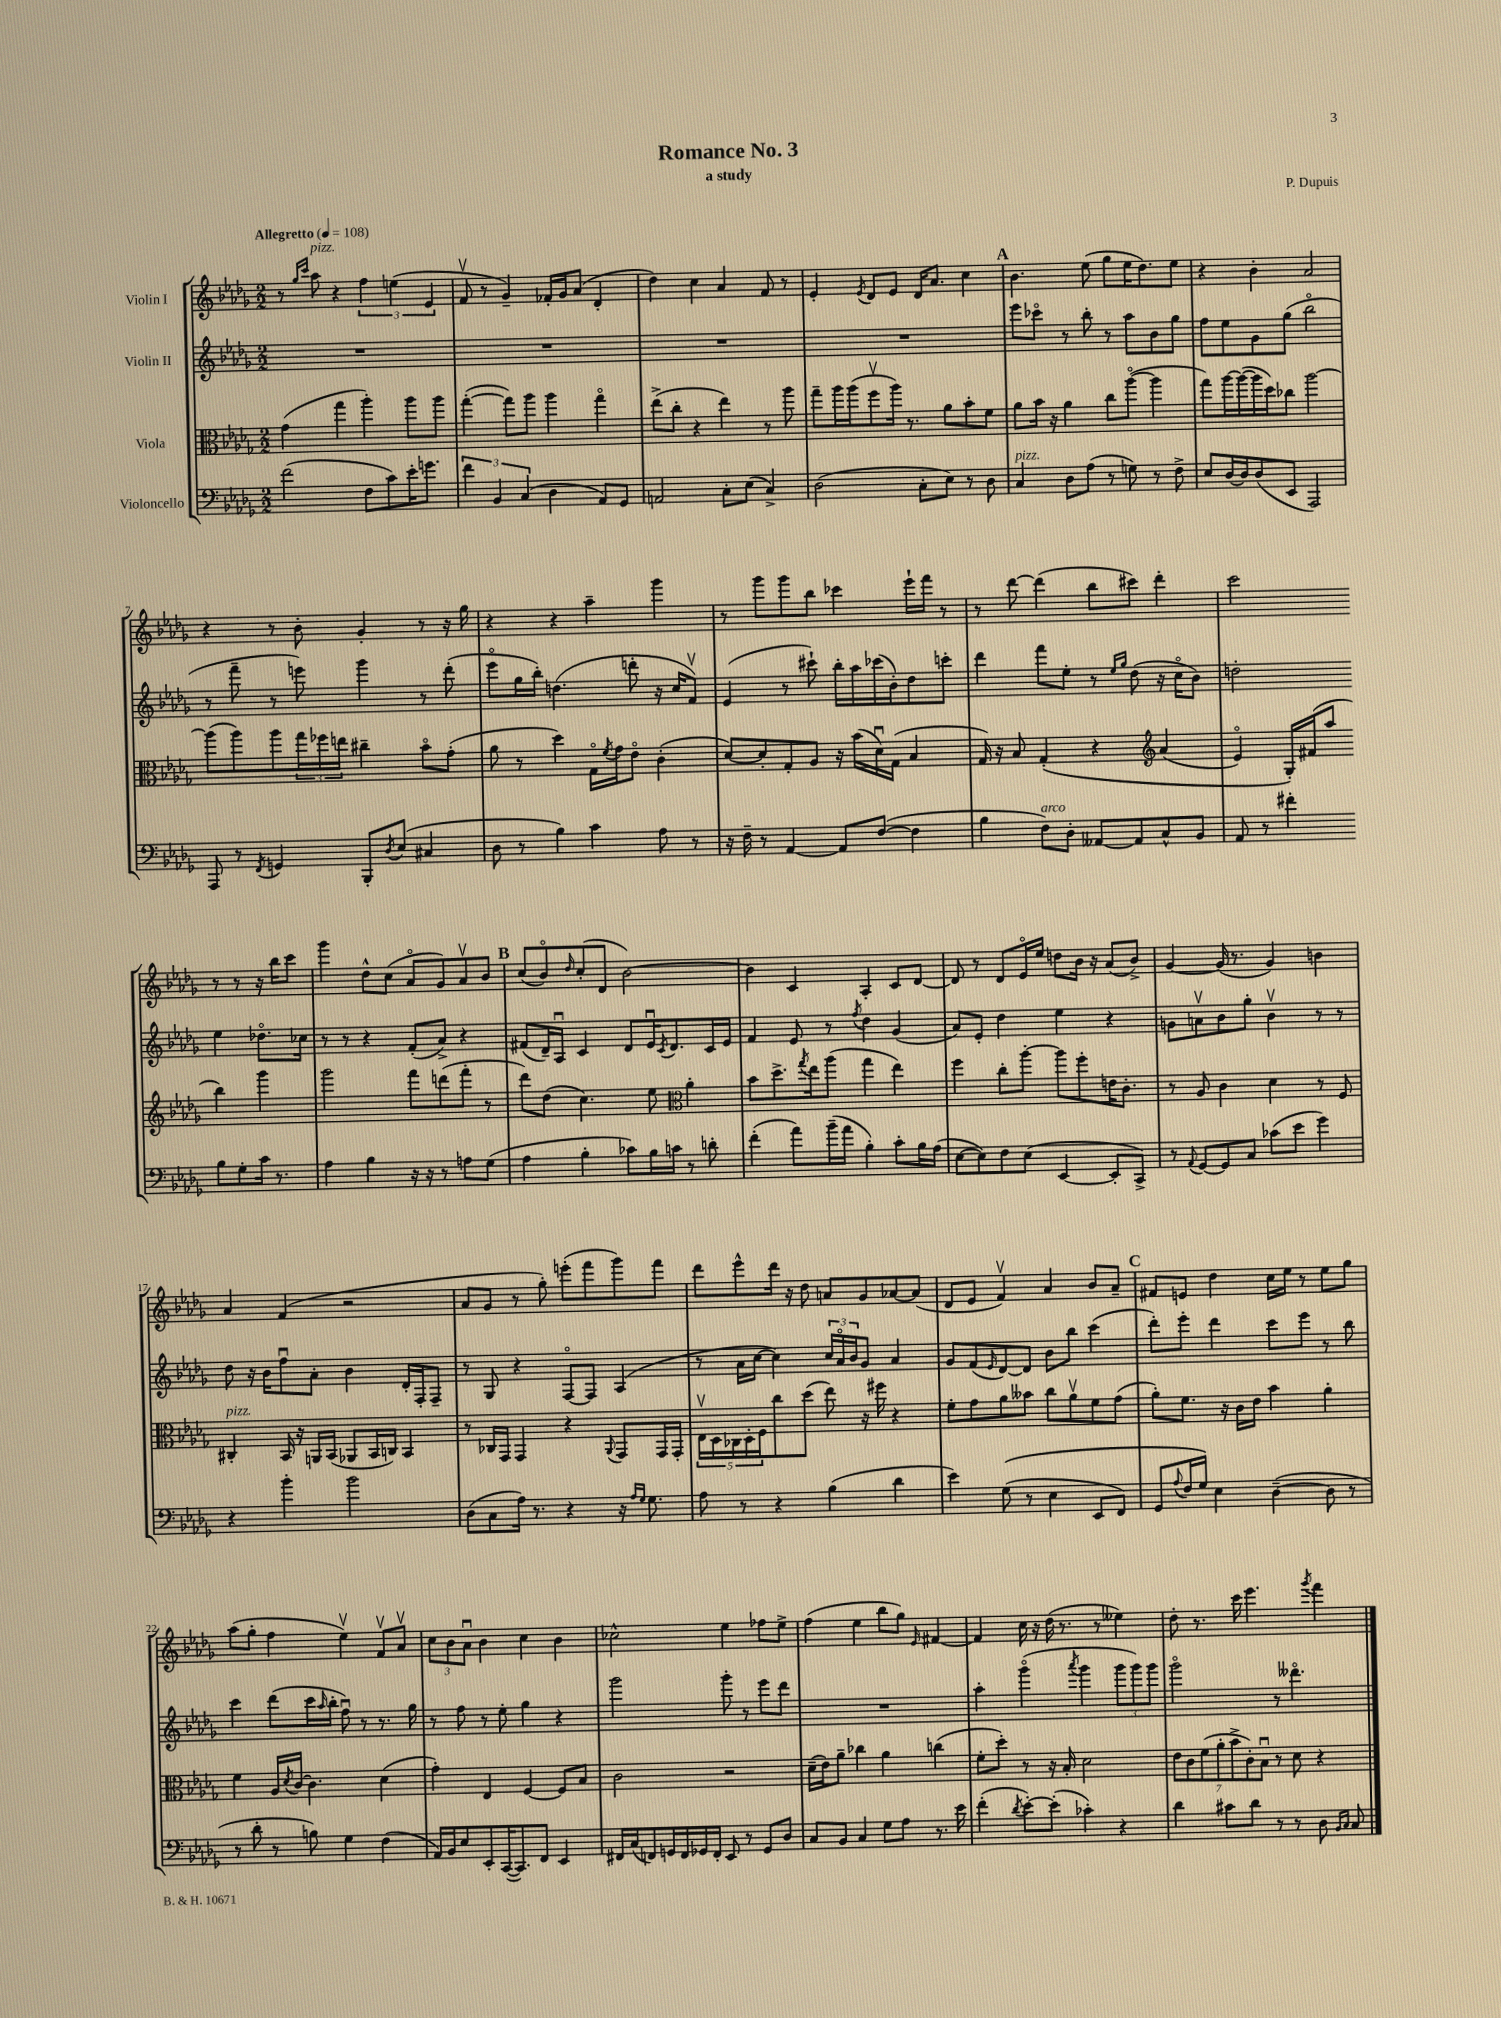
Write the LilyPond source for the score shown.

\header { title = "Romance No. 3" composer = "P. Dupuis" subtitle = "a study" }
<<
\new StaffGroup <<
\new Staff = "s0" \with { instrumentName = "Violin I" } {
    \clef treble \key des \major \numericTimeSignature \time 2/2 \tempo "Allegretto" 4 = 108
    r8 \grace { ges''16 c'''16 } aes''8^\markup { \italic "pizz." } r4 \tuplet 3/2 { f''4 e''4( ees'4 } |
    f'8\upbow r8 ges'4--) fes'16-. ges'16 aes'8( des'4-. |
    des''4) c''4 aes'4 f'8 r8 |
    ees'4-. \acciaccatura { ees'8 } des'8 ees'8 des'16 aes'8. c''4 |
    \mark \markup { \bold "A" } bes'4. ees''8( ges''8 ees''16 des''8.) ees''8 |
    r4 bes'4-. aes'2 |
    r4 r8 bes'8-. ges'4-. r8 r16 ges''16 |
    r4 r4 aes''4-- ges'''4 |
    r8 ges'''8 ges'''8 bes''8 ces'''4 ees'''16-! f'''16 r8 |
    r8 des'''8~ des'''4( bes''8 cis'''8) des'''4-. |
    c'''2 r8 r8 r16 bes''16 c'''8 |
    ges'''4 des''8-^ c''8( aes'8\flageolet ges'8) aes'8\upbow bes'8 |
    \mark \markup { \bold "B" } c''8( bes'8\flageolet) \grace { des''16 } c''8-.( des'8 bes'2~) |
    bes'4 c'4 aes4-. c'8 des'8~ |
    des'8 r8 des'8 ees'16\flageolet ees''16 d''8 bes'16 r16 aes'8( bes'8->) |
    ges'4~ ges'16( r8. ges'4) b'4 |
    aes'4 f'4( r2 |
    aes'8 ges'8 r8 ges''8-.) e'''8-.( f'''8 ges'''8) f'''8 |
    des'''8 ees'''8-^ des'''16 r16 des''8 a'8 ges'8 aes'8~ aes'8( |
    des'8 ees'8 f'4\upbow) aes'4 bes'8 aes'8-- |
    \mark \markup { \bold "C" } fis'8 e'8 des''4 c''16 ees''16 r8 ees''8 ges''8 |
    aes''8( ges''8-. f''4 ees''4\upbow) f'8\upbow aes'8\upbow |
    \tuplet 3/2 { c''8 bes'8 aes'8\downbow } bes'4 c''4 bes'4 |
    ces''2-^ ees''4 fes''8 ees''8-> |
    f''4( ees''4 bes''8 ges''8) \grace { ees'16 } fis'4~ |
    fis'4 c''16 r16 des''16( r8. r8 eeses''4) |
    des''8-. r8. c'''16 ees'''4. \acciaccatura { ges'''8 } f'''4 \bar "|." |
}
\new Staff = "s1" \with { instrumentName = "Violin II" } {
    \clef treble \key des \major \numericTimeSignature \time 2/2
    R1 |
    R1 |
    R1 |
    R1 |
    \mark \markup { \bold "A" } ees'''8 ces'''8\flageolet r8 bes''8-. r8 aes''8 bes'8 ges''8 |
    f''8 ees''8 ges'8 ges''8( bes''2\flageolet |
    r8 f'''8-- r8 e'''8) ges'''4 r8 des'''8-.( |
    ees'''8\flageolet ges''16 bes''16-.) d''4.( d'''8-. r16 c''16 f'8\upbow) |
    ees'4( r8 cis'''8-!) bes''16-. aes''16 ces'''16( bes'16-.) des''8 c'''8-. |
    des'''4 f'''8 ees''8-. r8 \grace { ees''16 ges''16 } des''8( r16 c''16\flageolet bes'8) |
    d''2-. ees''4 des''8.\flageolet ces''16 |
    r8 r8 r4 f'8-.( aes'8->) r4 |
    \mark \markup { \bold "B" } fis'8( des'16--) aes16\downbow c'4 des'8 ees'16\downbow \acciaccatura { c'8 } des'8. c'16 ees'16 |
    f'4 ees'8 r8 \acciaccatura { f''8 } des''4 ges'4( |
    aes'8) ees'8-. des''4 ees''4 r4 |
    g'8 a'8\upbow bes'8 ges''8-. bes'4\upbow r8 r8 |
    des''8 r16 bes'16 f''8\downbow aes'8-. bes'4 des'16-. f16-. f8-- |
    r8 ges8 r4 f8~\flageolet f8 aes4( |
    r8 aes'16 c''16~ c''4) \tuplet 3/2 { c''16 aes'16\flageolet bes'16 } ges'8 aes'4 |
    ges'8 f'8( \grace { ees'16 } des'8~) des'8 bes'8 bes''8 c'''4( |
    \mark \markup { \bold "C" } des'''8-.) ees'''8-. des'''4 c'''8 ees'''8 r8 bes''8 |
    c'''4 des'''8( c'''16 \grace { aes''16 } bes''16-. f''8\downbow) r8 r8. ges''16 |
    r8 f''8 r8 ees''8-. ges''4 r4 |
    ges'''2 ges'''8-. r8 ees'''8 des'''8 |
    R1 |
    aes''4-. ges'''4\flageolet( \acciaccatura { aes'''8 } ges'''4 \tuplet 3/2 { ges'''8 ges'''8) ges'''8 } |
    ges'''2\flageolet r8 deses'''4.\flageolet \bar "|." |
}
\new Staff = "s2" \with { instrumentName = "Viola" } {
    \clef alto \key des \major \numericTimeSignature \time 2/2
    ges'4( ges''4 aes''4-.) aes''8 aes''8 |
    ges''4~-.( ges''8) aes''8 aes''4 ges''4\flageolet |
    ees''8->( c''8-. r4 ees''4) r8 aes''8 |
    ges''8-- aes''16 aes''16( f''8\upbow aes''16) r8. aes'8 bes'8-. f'8 |
    \mark \markup { \bold "A" } aes'8 bes'16 r16 aes'4 c''8 aes''8~\flageolet( aes''4 |
    ges''8) aes''16~ aes''16~( aes''16 des''16) ces''8 aes''2~ |
    aes''8( aes''8) aes''8 \tuplet 3/2 { ges''16 fes''16 e''16 } cis''4-- bes'8\flageolet ges'8-.( |
    aes'8 r8 des''4) ges16\flageolet \acciaccatura { f'8 } ges'16 ees'8\flageolet c'4-.( |
    des'8~) des'8-. ges8-. aes8 r16 bes'16( des'16\downbow) ges16( bes4 |
    ges16) r16 bes8 ges4-.\( r4 \clef treble aes'4( |
    ees'4\flageolet) ges16-.\) fis'16( aes''8 bes''4) ges'''4 |
    ges'''2 f'''8 d'''8( f'''8-. r8 |
    \mark \markup { \bold "B" } des'''8) des''8( c''4.) ees''8 \clef alto aes'4-. |
    bes'8 des''8.-> \acciaccatura { ges''8 } ees''16 aes''8( ges''4 ees''4) |
    f''4 c''8-. aes''8~-. aes''8 f''8-. e'16 c'8.-. |
    r8 aes8 c'4 des'4 r8 f8 |
    cis4-.^\markup { \italic "pizz." } bes,16 r16 a,16 bes,16( aes,8 bes,16 c16) bes,4 |
    r8 ces16 ges,16 ges,4 r4 \appoggiatura { aes,8 } ges,8 ges,16 ges,16-. |
    \tuplet 5/4 { ees16\upbow des16 ces16 des16-. f16 } c''8 des''8( ees''8) r16 fis''16 r4 |
    f'8-. ges'8 aes'8 beses'8 c''8 aes'8\upbow f'8 ges'8( |
    \mark \markup { \bold "C" } aes'8-.) f'8. r16 c'16 ees'16 bes'4 aes'4-. |
    f'4 aes16 \acciaccatura { des'8 } c'16~ c'4. des'4( |
    ges'4-.) ees4 f4~ f8 bes8 |
    c'2 r2 |
    des'16--( ees'16) aes'8-- ces''4 aes'4 c''4( |
    f'8-. des''8-.) r8 r16 bes16-. des'2 |
    \tuplet 7/4 { ees'8 c'8 f'8( aes'8-. bes'8-> c'8-.) bes8\downbow } r8 des'8 r4 \bar "|." |
}
\new Staff = "s3" \with { instrumentName = "Violoncello" } {
    \clef bass \key des \major \numericTimeSignature \time 2/2
    f'2( f8 c'8) ees'16-. g'8. |
    \tuplet 3/2 { f'4 bes,4 c4( } des4 aes,8) ges,8 |
    a,2 c8-. ees8( c4->) |
    des2( c8-. ees8) r8 des8 |
    \mark \markup { \bold "A" } c4^\markup { \italic "pizz." } des8 aes8( r8 g8) r8 f8-> |
    ees8 des16~ des16 des8( ees,8 aes,,2) |
    aes,,8 r8 \acciaccatura { f,8 } g,4 bes,,8-. \acciaccatura { des8 } ees8( cis4 |
    des8 r8 bes4) c'4 aes8 r8 |
    r16 f16-- r8 aes,4~ aes,8 f8~( f4 |
    bes4 f8^\markup { \italic "arco" }) des8-. aeses,8~ aeses,8 c8-^ bes,8 |
    aes,8 r8 fis'4-. bes8 ges8-. c'16 r8. |
    aes4 bes4 r16 r16 r8 a8 ges8( |
    \mark \markup { \bold "B" } aes4 bes4-. ces'8) bes16 c'16 r8 d'8-. |
    f'4-.( aes'8) bes'16--( aes'16 bes4-.) c'8-. bes16 aes16( |
    ees8~ ees8) f8 ees8( ees,4~ ees,8-. c,8->) |
    r8 \appoggiatura { aes,8 } ges,8~ ges,8 c8 ces'8( ees'8 ges'4) |
    r4 bes'4-. bes'2 |
    des8( c8 aes16) r8. r4 r16 \grace { aes16 ges16 } ges8. |
    aes8 r8 r4 bes4( des'4 |
    ees'4) ges8(\( r8 ees4 ees,8 f,8) |
    \mark \markup { \bold "C" } ges,8 \appoggiatura { aes8 } f16 ges16\) ees4 des4~--( des8 r8 |
    r8 des'8-. r8 b8) ges4 f4( |
    aes,16) bes,16 ees8 ees,8-. c,16~( c,8.) f,8 ees,4 |
    fis,16 c16( f,8) g,16 f,16 ges,16 f,16-. ees,8 r8 ges,8 des8 |
    c8 bes,8 c4 ges8 aes8 r8. ees'16 |
    f'4-.( \acciaccatura { des'8 } ees'8~-.) ees'8-.( ces'4-.) r4 |
    des'4 cis'8 des'8 r8 r8 des8 \grace { bes,16 c16 } c8 \bar "|." |
}
>>
>>
